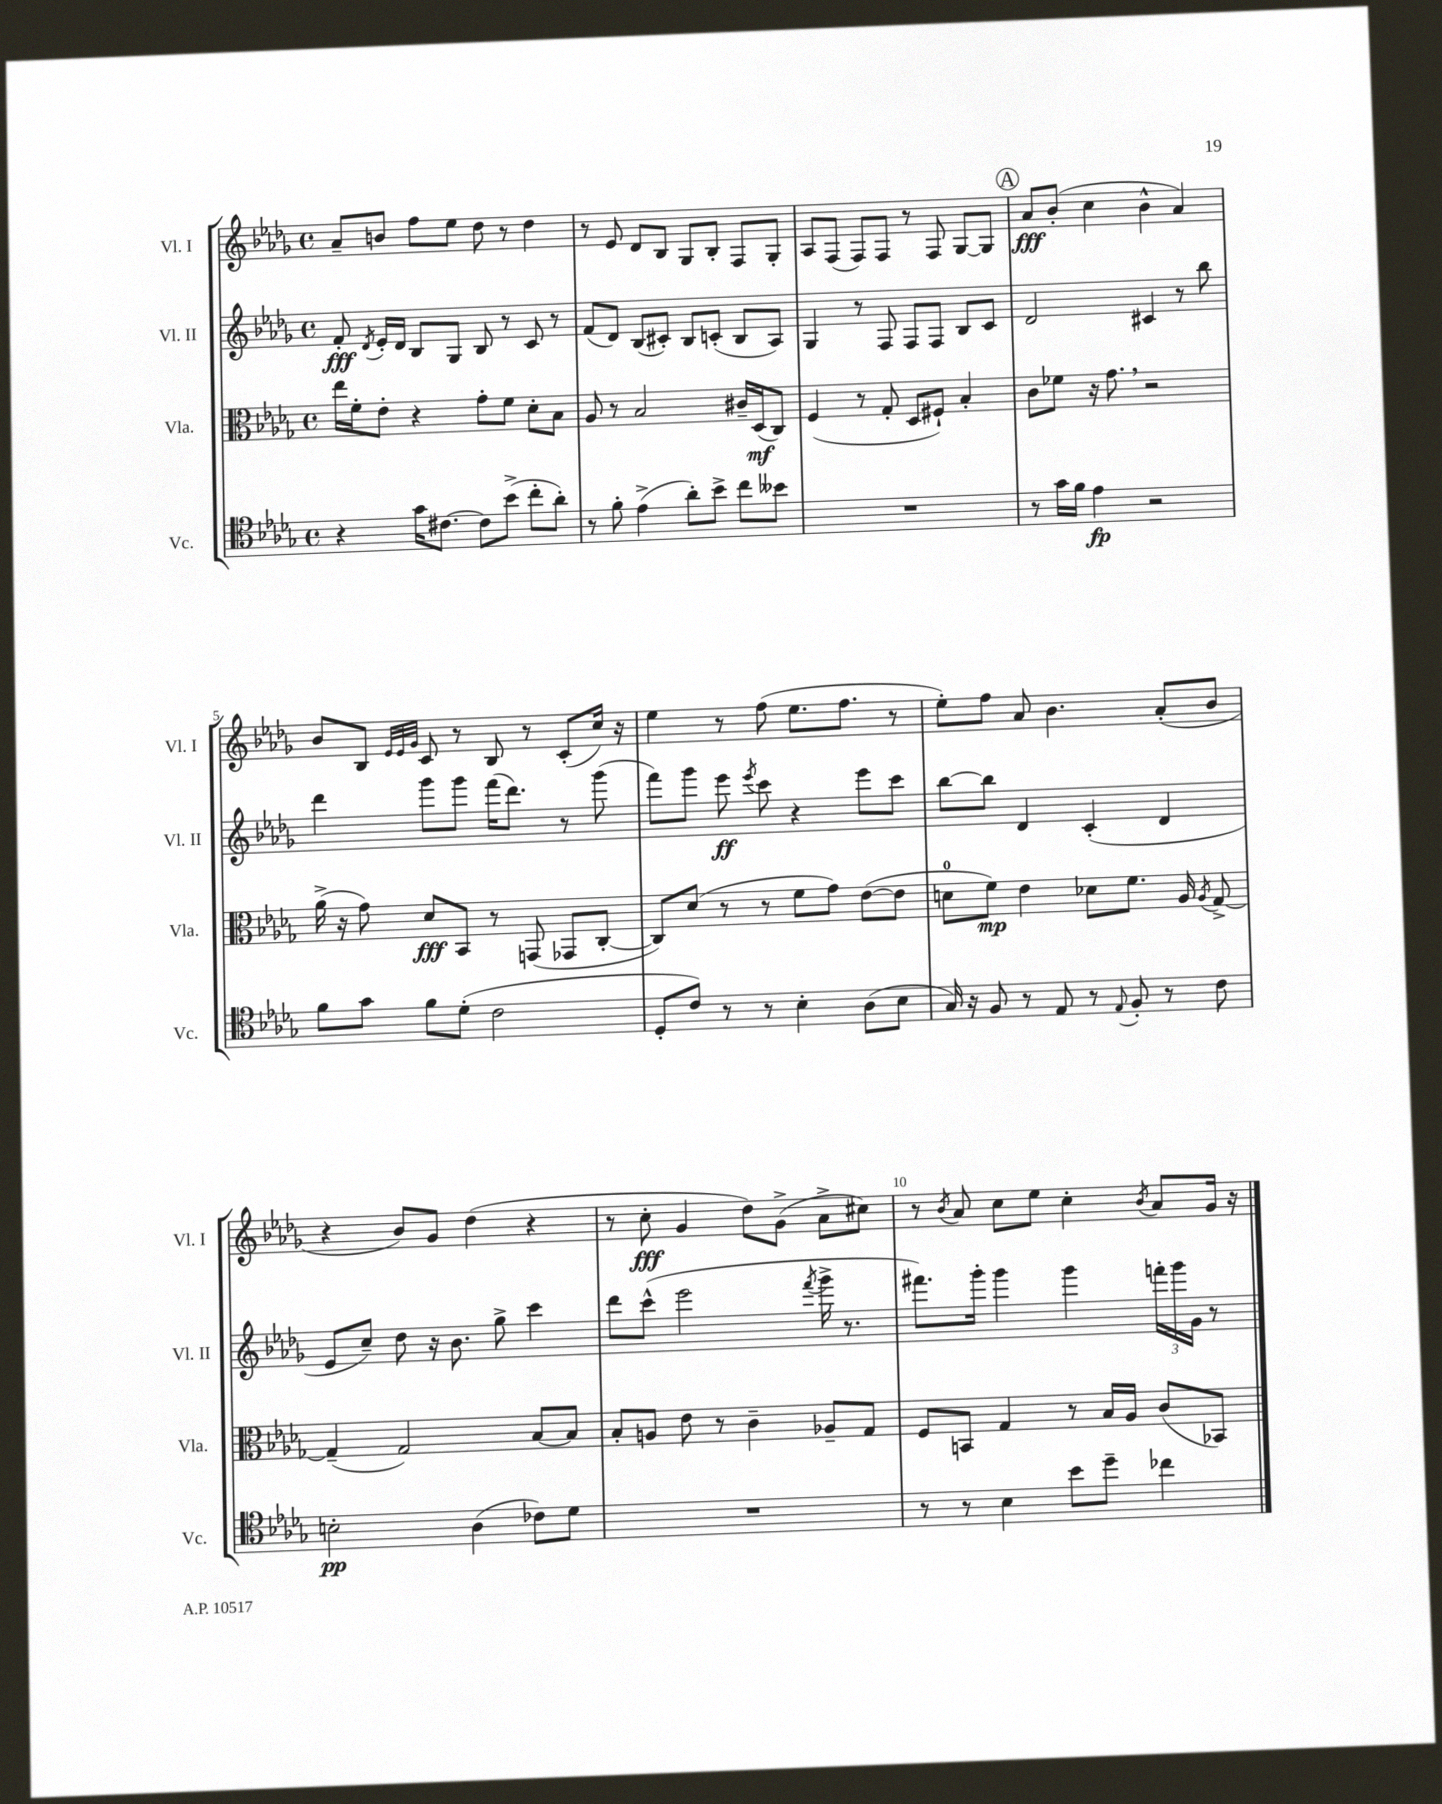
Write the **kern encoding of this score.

**kern	**dynam	**kern	**dynam	**kern	**dynam	**kern	**dynam
*part4	*part4	*part3	*part3	*part2	*part2	*part1	*part1
*staff4	*staff4	*staff3	*staff3	*staff2	*staff2	*staff1	*staff1
*I"Vc.	*	*I"Vla.	*	*I"Vl. II	*	*I"Vl. I	*
*I'Vc.	*	*I'Vla.	*	*I'Vl. II	*	*I'Vl. I	*
*clefC4	*	*clefC3	*	*clefG2	*	*clefG2	*
*k[b-e-a-d-g-]	*	*k[b-e-a-d-g-]	*	*k[b-e-a-d-g-]	*	*k[b-e-a-d-g-]	*
*M4/4	*	*M4/4	*	*M4/4	*	*M4/4	*
*met(c)	*	*met(c)	*	*met(c)	*	*met(c)	*
=1	=1	=1	=1	=1	=1	=1	=1
4r	.	16ee-\LL	.	8f'/	fff	8a-~/L	.
.	.	16f'\J	.	.	.	.	.
.	.	.	.	8qd-/	.	.	.
.	.	8e-'\J	.	16e-'/LL	.	8bn/J	.
.	.	.	.	16d-/JJ	.	.	.
16g-\KL	.	4r	.	8B-/L	.	8ff\L	.
[8.c#X\J	.	.	.	.	.	.	.
.	.	.	.	8G-/J	.	8ee-\J	.
8c#\L]	.	8g-'\L	.	8B-/	.	8dd-\	.
(8b-^\J	.	8f\J	.	8r	.	8r	.
8cc'\L	.	8d-'\L	.	8c/	.	4dd-\	.
8a-'\J)	.	8B-\J	.	8r	.	.	.
=2	=2	=2	=2	=2	=2	=2	=2
8r	.	8A-/	.	(8f/L	.	8r	.
8f'\	.	8r	.	8d-/J)	.	8e-/	.
(4e-^\	.	2B-/	.	(8B-/L	.	8d-/L	.
.	.	.	.	8c#X'/J)	.	8B-/J	.
8a-'\L)	.	.	.	8B-/L	.	8G-/L	.
8b-^\J	.	.	.	(8cn'/J	.	8B-'/J	.
8cc\L	.	16c#X~/LL	.	8B-/L	.	8F/L	.
.	.	(16D-/J	mf	.	.	.	.
8b--X\J	.	8C/J)	.	8A-/J)	.	8G-'/J	.
=3	=3	=3	=3	=3	=3	=3	=3
1r	.	(4F/	.	4G-/	.	8A-/L	.
.	.	.	.	.	.	(8F/J	.
.	.	8r	.	8r	.	8F/L)	.
.	.	8G-'/	.	8F/	.	8F/J	.
.	.	8D-/L	.	8F/L	.	8r	.
.	.	8F#X`/J)	.	8F/J	.	8F/	.
.	.	4B-'/	.	8B-/L	.	[8G-/L	.
.	.	.	.	8c/J	.	8G-/J]	.
!!LO:REH:place=s1:t=A
=4	=4	=4	=4	=4	=4	=4	=4
8r	.	8c\L	.	2d-/	.	8a-/L	fff
16g-\LL	.	8f-X\J	.	.	.	(8b-'/J	.
16f\JJ	.	.	.	.	.	.	.
4e-\	fp	16r	.	.	.	4cc\	.
.	.	8.g-,\	.	.	.	.	.
2r	.	2r	.	4c#X/	.	4b-^^\	.
.	.	.	.	8r	.	4a-/)	.
.	.	.	.	8bb-\	.	.	.
!!LO:LB:g=z
=5	=5	=5	=5	=5	=5	=5	=5
8f\L	.	(16a-^\	.	4ddd-\	.	8b-/L	.
.	.	16r	.	.	.	.	.
8g-\J	.	8g-\)	.	.	.	8B-/J	.
.	.	.	.	.	.	32qqe-/LLL	.
.	.	.	.	.	.	32qqe-/	.
.	.	.	.	.	.	32qqg-/JJJ	.
8f\L	.	8d-/L	fff	8ggg-\L	.	8c/	.
(8d-'\J	.	8BB-/J	.	8ggg-\J	.	8r	.
2c\	.	8r	.	(16fff\KL	.	8B-/	.
.	.	.	.	8.ddd-\J)	.	.	.
.	.	(8GGn/	.	.	.	8r	.
.	.	8GG-X/L	.	8r	.	(8c'/L	.
.	.	[8C'/J	.	(8ggg-\	.	16cc/Jk)	.
.	.	.	.	.	.	16r	.
=6	=6	=6	=6	=6	=6	=6	=6
8D-'/L	.	8C/L])	.	8fff\L)	.	4ee-\	.
8c/J)	.	(8d-/J	.	8ggg-\J	.	.	.
8r	.	8r	.	8eee-\	ff	8r	.
.	.	.	.	8qeee-/	.	.	.
8r	.	8r	.	8ccc\	.	(8ff\	.
4B-'\	.	8f\L	.	4r	.	8.ee-\L	.
.	.	8g-\J)	.	.	.	.	.
.	.	.	.	.	.	8.ff\J	.
(8A-\L	.	([8e-\L	.	8eee-\L	.	.	.
8B-\J	.	8e-\J]	.	8ccc\J	.	8r	.
=7	=7	=7	=7	=7	=7	=7	=7
16G-/)	.	8dn\L	.	[8bb-\L	.	8ee-'\L)	.
16r	.	.	.	.	.	.	.
8F/	.	8f\J)	mp	8bb-\J]	.	8ff\J	.
8r	.	4e-\	.	4d-/	.	8a-/	.
8E-/	.	.	.	.	.	4.b-\	.
8r	.	8d-X\L	.	(4c'/	.	.	.
8qqE-/	.	.	.	.	.	.	.
8F'/	.	8.f\J	.	.	.	.	.
8r	.	.	.	4d-/	.	(8a-'/L	.
.	.	16A-/	.	.	.	.	.
.	.	8qA-/	.	.	.	.	.
8c\	.	[8G-^/	.	.	.	8b-/J	.
!!LO:LB:g=z
=8	=8	=8	=8	=8	=8	=8	=8
2Bn'\	pp	(4G-~/]	.	8e-/L	.	4r	.
.	.	.	.	8cc~/J)	.	.	.
.	.	2G-/)	.	8dd-\	.	8b-/L)	.
.	.	.	.	16r	.	8g-/J	.
.	.	.	.	8.b-\	.	.	.
(4A-\	.	.	.	.	.	(4dd-\	.
.	.	.	.	8gg-^\	.	.	.
8c-X\L)	.	[8B-/L	.	4ccc\	.	4r	.
8d-\J	.	8B-/J]	.	.	.	.	.
=9	=9	=9	=9	=9	=9	=9	=9
1r	.	8B-'/L	.	8ddd-\L	.	8r	.
.	.	8An/J	.	(8ccc^^\J	.	8cc'\	fff
.	.	8e-\	.	2eee-\	.	4g-/	.
.	.	8r	.	.	.	.	.
.	.	4c~\	.	.	.	8dd-\L)	.
.	.	.	.	.	.	(8g-^\J	.
.	.	.	.	8qfff/	.	.	.
.	.	8A-X~/L	.	16ggg-^\	.	8a-^\L	.
.	.	.	.	8.r	.	.	.
.	.	8G-/J	.	.	.	8cc#X\J)	.
=10	=10	=10	=10	=10	=10	=10	=10
8r	.	8F/L	.	8.fff#X\L)	.	8r	.
.	.	.	.	.	.	8qb-/	.
8r	.	8BBn/J	.	.	.	8a-/	.
.	.	.	.	16ggg-'\Jk	.	.	.
4B-\	.	4G-/	.	4ggg-\	.	8cc\L	.
.	.	.	.	.	.	8ee-\J	.
8b-\L	.	8r	.	4ggg-\	.	4cc'\	.
8dd-~\J	.	16B-/LL	.	.	.	.	.
.	.	16A-/JJ	.	.	.	.	.
.	.	.	.	.	.	8qb-/	.
4cc-X\	.	(8c/L	.	24fffn'\LL	.	8a-/L	.
.	.	.	.	24ggg-\	.	.	.
.	.	.	.	24g-\JJ	.	.	.
.	.	8BB-X/J)	.	8r	.	16g-/Jk	.
.	.	.	.	.	.	16r	.
==	==	==	==	==	==	==	==
*-	*-	*-	*-	*-	*-	*-	*-
